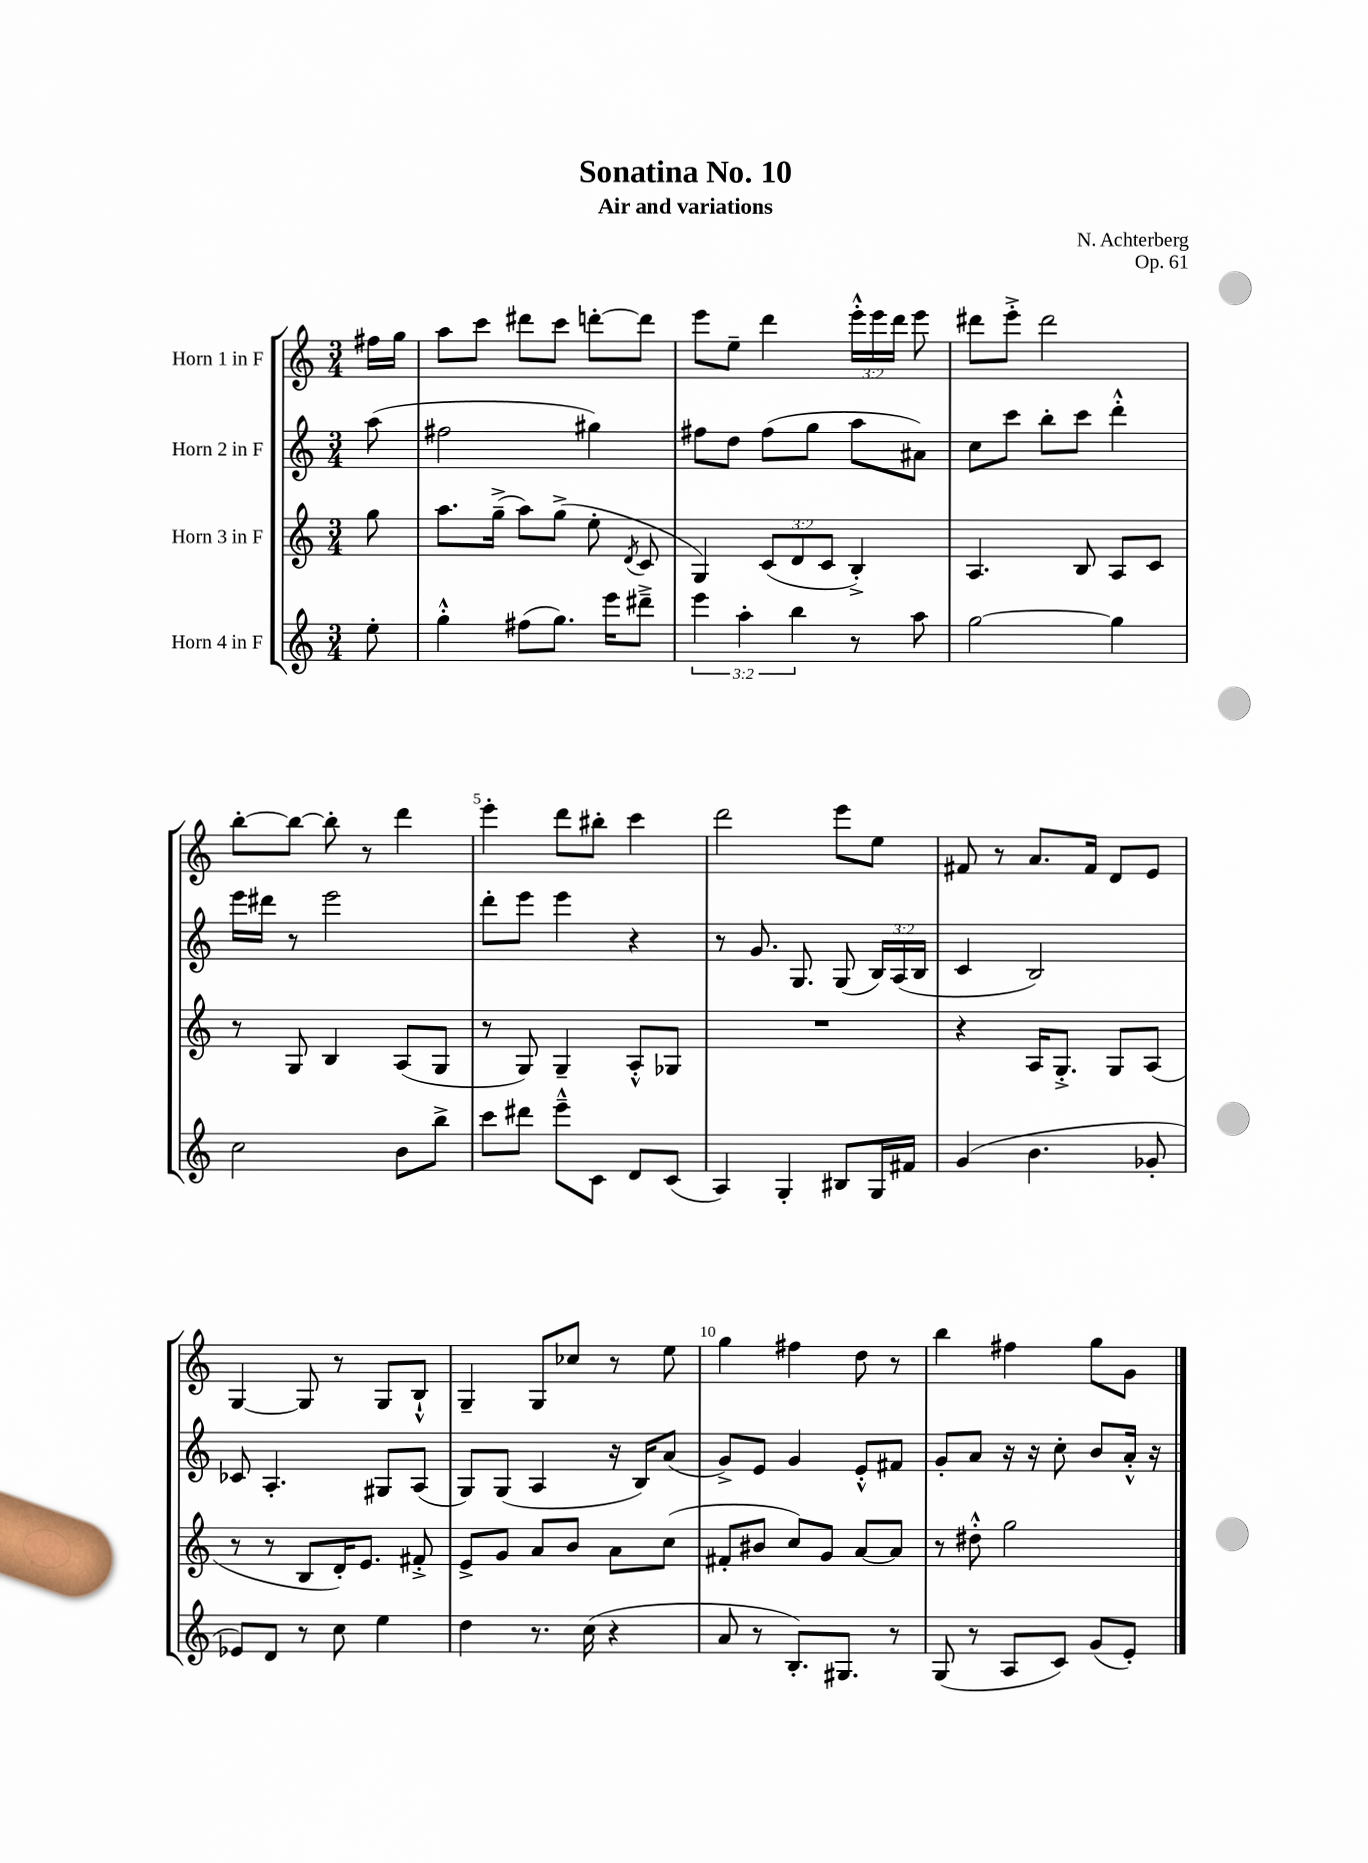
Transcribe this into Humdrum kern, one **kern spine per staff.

**kern	**kern	**kern	**kern
*staff4	*staff3	*staff2	*staff1
*clefG2	*clefG2	*clefG2	*clefG2
*k[]	*k[]	*k[]	*k[]
*M3/4	*M3/4	*M3/4	*M3/4
8ee'	8gg	(8aa	16ff#
.	.	.	16gg
=	=	=	=
4gg'^^	8.aa	2ff#	8aa
.	.	.	8ccc
.	(16gg~^	.	.
(8ff#	8aa)	.	8ddd#
8.gg)	(8gg^	.	8ccc
.	8ee'	4gg#)	[8ddd'
16eee	.	.	.
.	8qd	.	.
8ddd#~^	8c	.	8ddd]
=	=	=	=
6eee	4G)	8ff#	8eee
.	.	8dd	8ee~
6aa'	.	.	.
.	(12c	(8ff#	4ddd
6bb	12d	.	.
.	.	8gg	.
.	12c	.	.
8r	4B'^)	8aa	24eee'^^
.	.	.	24eee
.	.	.	24ddd
8aa	.	8a#)	8eee
=	=	=	=
[2gg	4.A	8cc	8ddd#
.	.	8ccc	8eee'^
.	.	8bb'	2ddd#
.	8B	8ccc	.
4gg]	8A	4ddd'^^	.
.	8c	.	.
=	=	=	=
2cc	8r	16eee	[8bb'
.	.	16ddd#	.
.	8G	8r	8bb_
.	4B	2eee	8bb']
.	.	.	8r
8b	(8A	.	4ddd
8bb^	8G	.	.
=	=	=	=
8ccc	8r	8ddd'	4eee'
8ddd#	8G)	8eee	.
8eee~^^	4G~	4eee	8ddd
8c	.	.	8bb#'
8d	8A'^^	4r	4ccc
(8c	8G-	.	.
=	=	=	=
4A)	2.r	8r	2ddd
.	.	8.g	.
4G'	.	.	.
.	.	8.G	.
8B#	.	(8G	8eee
16G	.	24B)	8ee
.	.	(24A	.
16f#	.	.	.
.	.	24B	.
=	=	=	=
(4g	4r	4c	8f#
.	.	.	8r
4.b	16A	2B)	8.a
.	8.G'^	.	.
.	.	.	16f#
.	8G	.	8d
8g-'	(8A	.	8e
=	=	=	=
8e-)	8r	8c-	[4G
8d	8r	4.A'	.
8r	8B	.	8G]
8cc	16d')	.	8r
.	8.e	.	.
4ee	.	8G#	8G
.	8f#'^	(8A	8B`^^
=	=	=	=
4dd	8e^	8G)	4G~
.	8g	(8G	.
8.r	8a	4A	8G
.	8b	.	8cc-
(16cc	.	.	.
4r	8a	16r	8r
.	.	16B)	.
.	(8cc	(8a	8ee
=	=	=	=
8a	8f#'	8g^)	4gg
8r	8b#	8e	.
8.B')	8cc)	4g	4ff#
.	8g	.	.
8.G#	.	.	.
.	[8a	8e'^^	8dd
8r	8a]	8f#	8r
=	=	=	=
(8G	8r	8g'	4bb
8r	8dd#'^^	8a	.
8A	2gg	16r	4ff#
.	.	16r	.
8c)	.	8cc'	.
(8g	.	8b	8gg
8e')	.	16a'^^	8g
.	.	16r	.
==	==	==	==
*-	*-	*-	*-
